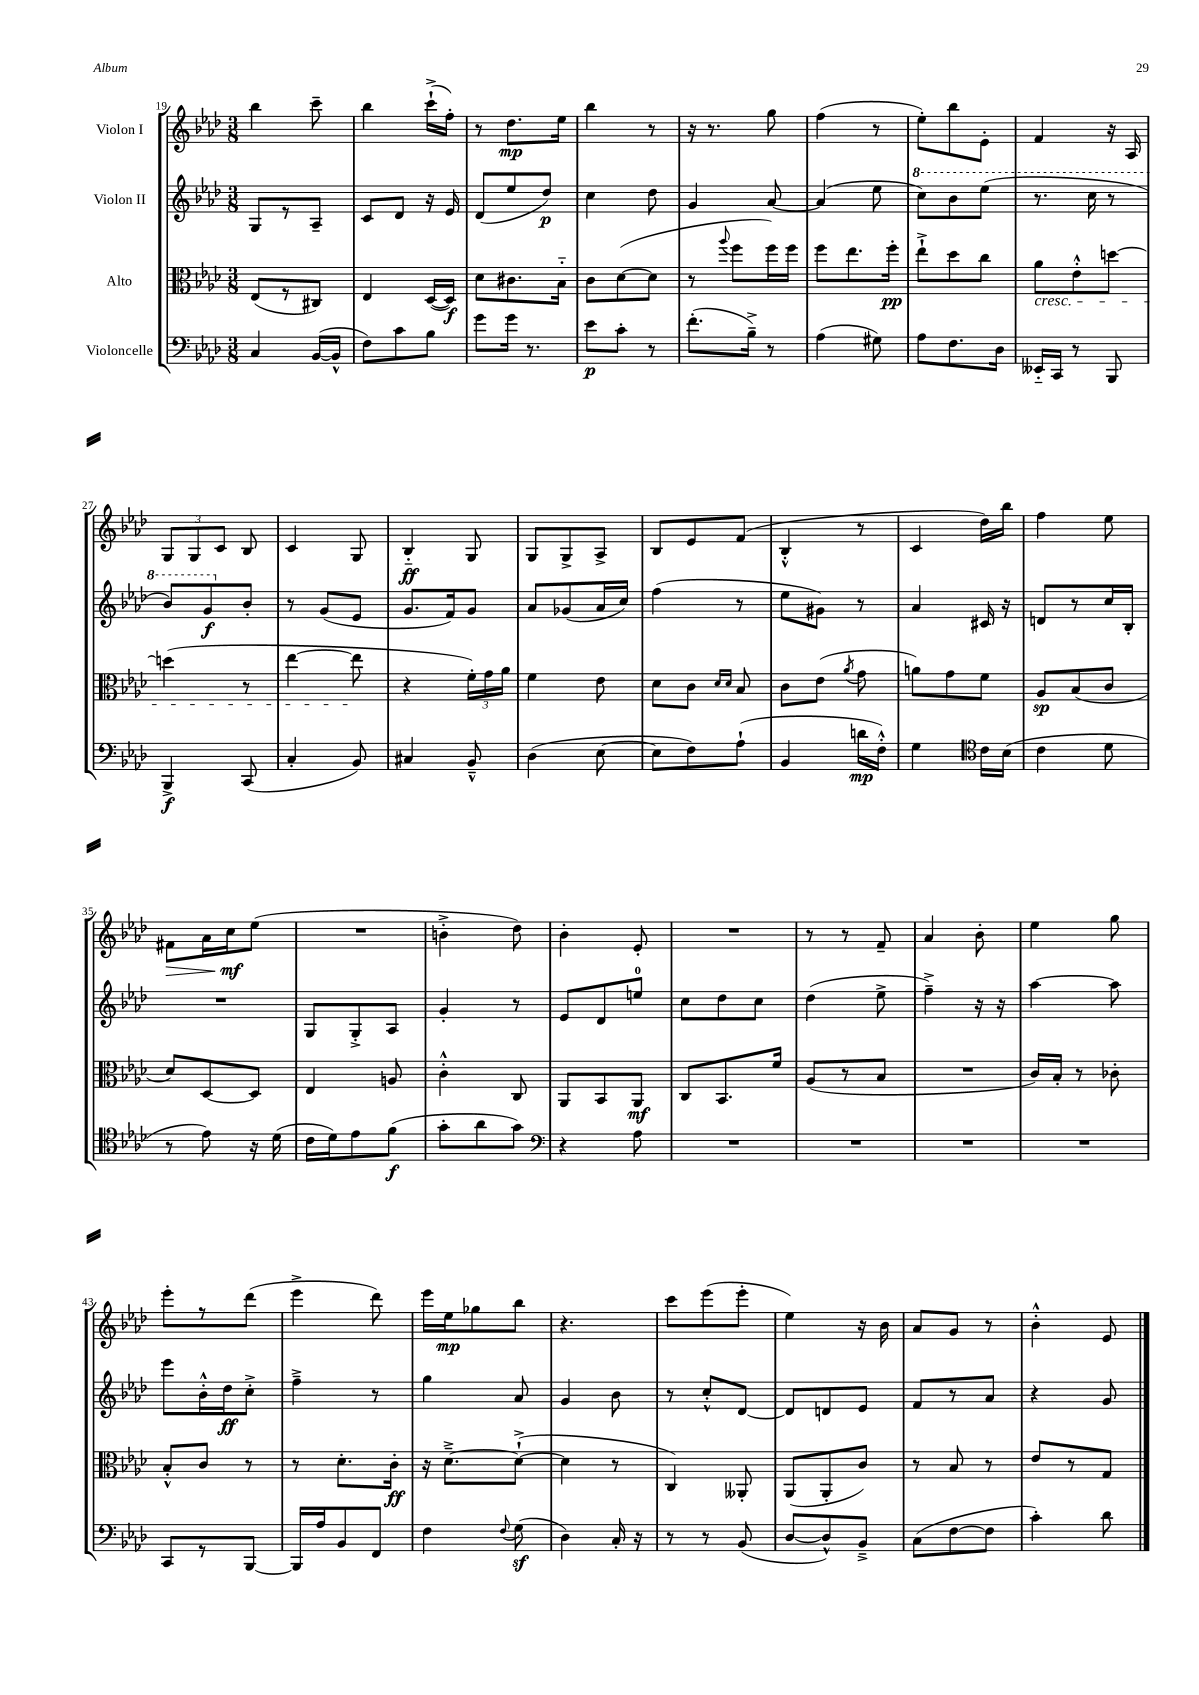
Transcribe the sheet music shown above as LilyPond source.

<<
\new StaffGroup <<
\new Staff = "s0" \with { instrumentName = "Violon I" } {
    \clef treble \key aes \major \numericTimeSignature \time 3/8
    \autoBeamOff bes''4 c'''8-- |
    bes''4 c'''16[-!->( f''16]-.) |
    r8 des''8.[\mp ees''16] |
    bes''4 r8 |
    r16 r8. g''8 |
    f''4( r8 |
    ees''8[-.) bes''8 ees'8]-. |
    f'4 r16 aes16 |
    \tuplet 3/2 { g8[ g8 c'8] } bes8 |
    c'4 g8 |
    bes4-_\ff g8 |
    g8[ g8-> aes8]-> |
    bes8[ ees'8 f'8]( |
    bes4-.-^ r8 |
    c'4 des''16[) bes''16] |
    f''4 ees''8 |
    fis'8[\> aes'16 c''16\mf\! ees''8]( |
    R4. |
    b'4-.-> des''8) |
    bes'4-. ees'8-. |
    R4. |
    r8 r8 f'8-- |
    aes'4 bes'8-. |
    ees''4 g''8 |
    ees'''8[-. r8 des'''8]( |
    ees'''4-> des'''8) |
    ees'''16[ ees''16\mp ges''8 bes''8] |
    r4. |
    c'''8[ ees'''8( ees'''8]-. |
    ees''4) r16 bes'16 |
    aes'8[ g'8] r8 |
    bes'4-.-^ ees'8 \bar "|." |
}
\new Staff = "s1" \with { instrumentName = "Violon II" } {
    \clef treble \key aes \major \numericTimeSignature \time 3/8
    \autoBeamOff g8[ r8 aes8]-- |
    c'8[ des'8] r16 ees'16 |
    des'8[( ees''8 des''8]\p) |
    c''4 des''8 |
    g'4 aes'8~ |
    aes'4( ees''8 |
    \ottava #1 c'''8[) bes''8 ees'''8]( |
    r8. c'''16 r8 |
    bes''8[) g''8\f \ottava #0 bes'8]-. |
    r8 g'8[( ees'8] |
    g'8.[ f'16) g'8] |
    aes'8[ ges'8( aes'16 c''16]) |
    f''4( r8 |
    ees''8[ gis'8]) r8 |
    aes'4 cis'16 r16 |
    d'8[ r8 c''16 bes16]-. |
    R4. |
    g8[ g8-.-> aes8] |
    g'4-. r8 |
    ees'8[ des'8 e''8]-0 |
    c''8[ des''8 c''8] |
    des''4( ees''8-> |
    f''4--->) r16 r16 |
    aes''4~ aes''8 |
    ees'''8[ bes'16-.-^ des''16\ff c''8]-.-> |
    f''4---> r8 |
    g''4 aes'8 |
    g'4 bes'8 |
    r8 c''8[-.-^ des'8]~ |
    des'8[ d'8 ees'8] |
    f'8[ r8 aes'8] |
    r4 g'8 \bar "|." |
}
\new Staff = "s2" \with { instrumentName = "Alto" } {
    \clef alto \key aes \major \numericTimeSignature \time 3/8
    \autoBeamOff ees8[( r8 cis8]) |
    ees4 des16[~( des16]\f) |
    des'8[ cis'8. bes16]-_ |
    c'8[ des'8~( des'8] |
    r8 \appoggiatura { aes''8 } f''8[ f''16) f''16] |
    f''8[ ees''8. f''16]-.\pp |
    ees''8[-!-> des''8 c''8] |
    aes'8[\cresc ees'8-.-^ d''8]~ |
    d''4( r8 |
    ees''4~ ees''8\! |
    r4 \tuplet 3/2 { f'16[-.) g'16 aes'16] } |
    f'4 ees'8 |
    des'8[ c'8] \grace { des'16[ des'16] } bes8 |
    c'8[ ees'8]( \acciaccatura { aes'8 } g'8 |
    a'8[) g'8 f'8] |
    aes8[\sp bes8( c'8] |
    des'8[) des8~ des8] |
    ees4 a8 |
    c'4-.-^ c8 |
    aes,8[ bes,8 aes,8]\mf |
    c8[ bes,8. f'16] |
    aes8[( r8 bes8] |
    R4. |
    c'16[) bes16]-. r8 ces'8-. |
    bes8[-.-^ c'8] r8 |
    r8 des'8.[-. c'16]-.\ff |
    r16 des'8.[~---> des'8]~-!->( |
    des'4 r8 |
    c4) aeses,8-. |
    aes,8[( aes,8-. c'8]) |
    r8 bes8 r8 |
    ees'8[ r8 g8] \bar "|." |
}
\new Staff = "s3" \with { instrumentName = "Violoncelle" } {
    \clef bass \key aes \major \numericTimeSignature \time 3/8
    \autoBeamOff c4 bes,16[~( bes,16]-^ |
    f8[) c'8 bes8] |
    g'8[ g'16] r8. |
    ees'8[\p c'8]-. r8 |
    f'8.[-.( bes16]--->) r8 |
    aes4( gis8) |
    aes8[ f8. des16] |
    eeses,16[-_ c,16] r8 bes,,8 |
    bes,,4->\f c,8( |
    c4-. bes,8) |
    cis4 bes,8---^ |
    des4( ees8~ |
    ees8[ f8) aes8]-!( |
    bes,4 d'16[\mp f16]-.-^) |
    g4 \clef tenor c'16[ bes16]( |
    c'4 des'8 |
    r8 ees'8) r16 des'16( |
    c'16[ des'16) ees'8 f'8]\f( |
    g'8[-. aes'8 g'8]) |
    \clef bass r4 aes8 |
    R4. |
    R4. |
    R4. |
    R4. |
    c,8[ r8 bes,,8]~ |
    bes,,16[ aes16 bes,8 f,8] |
    f4 \appoggiatura { f8 } g8\sf( |
    des4) c16-. r16 |
    r8 r8 bes,8( |
    des8[~ des8-^) bes,8]---> |
    c8[( f8~ f8] |
    c'4-.) des'8 \bar "|." |
}
>>
>>
\layout { \context { \Score currentBarNumber = #19 } }
